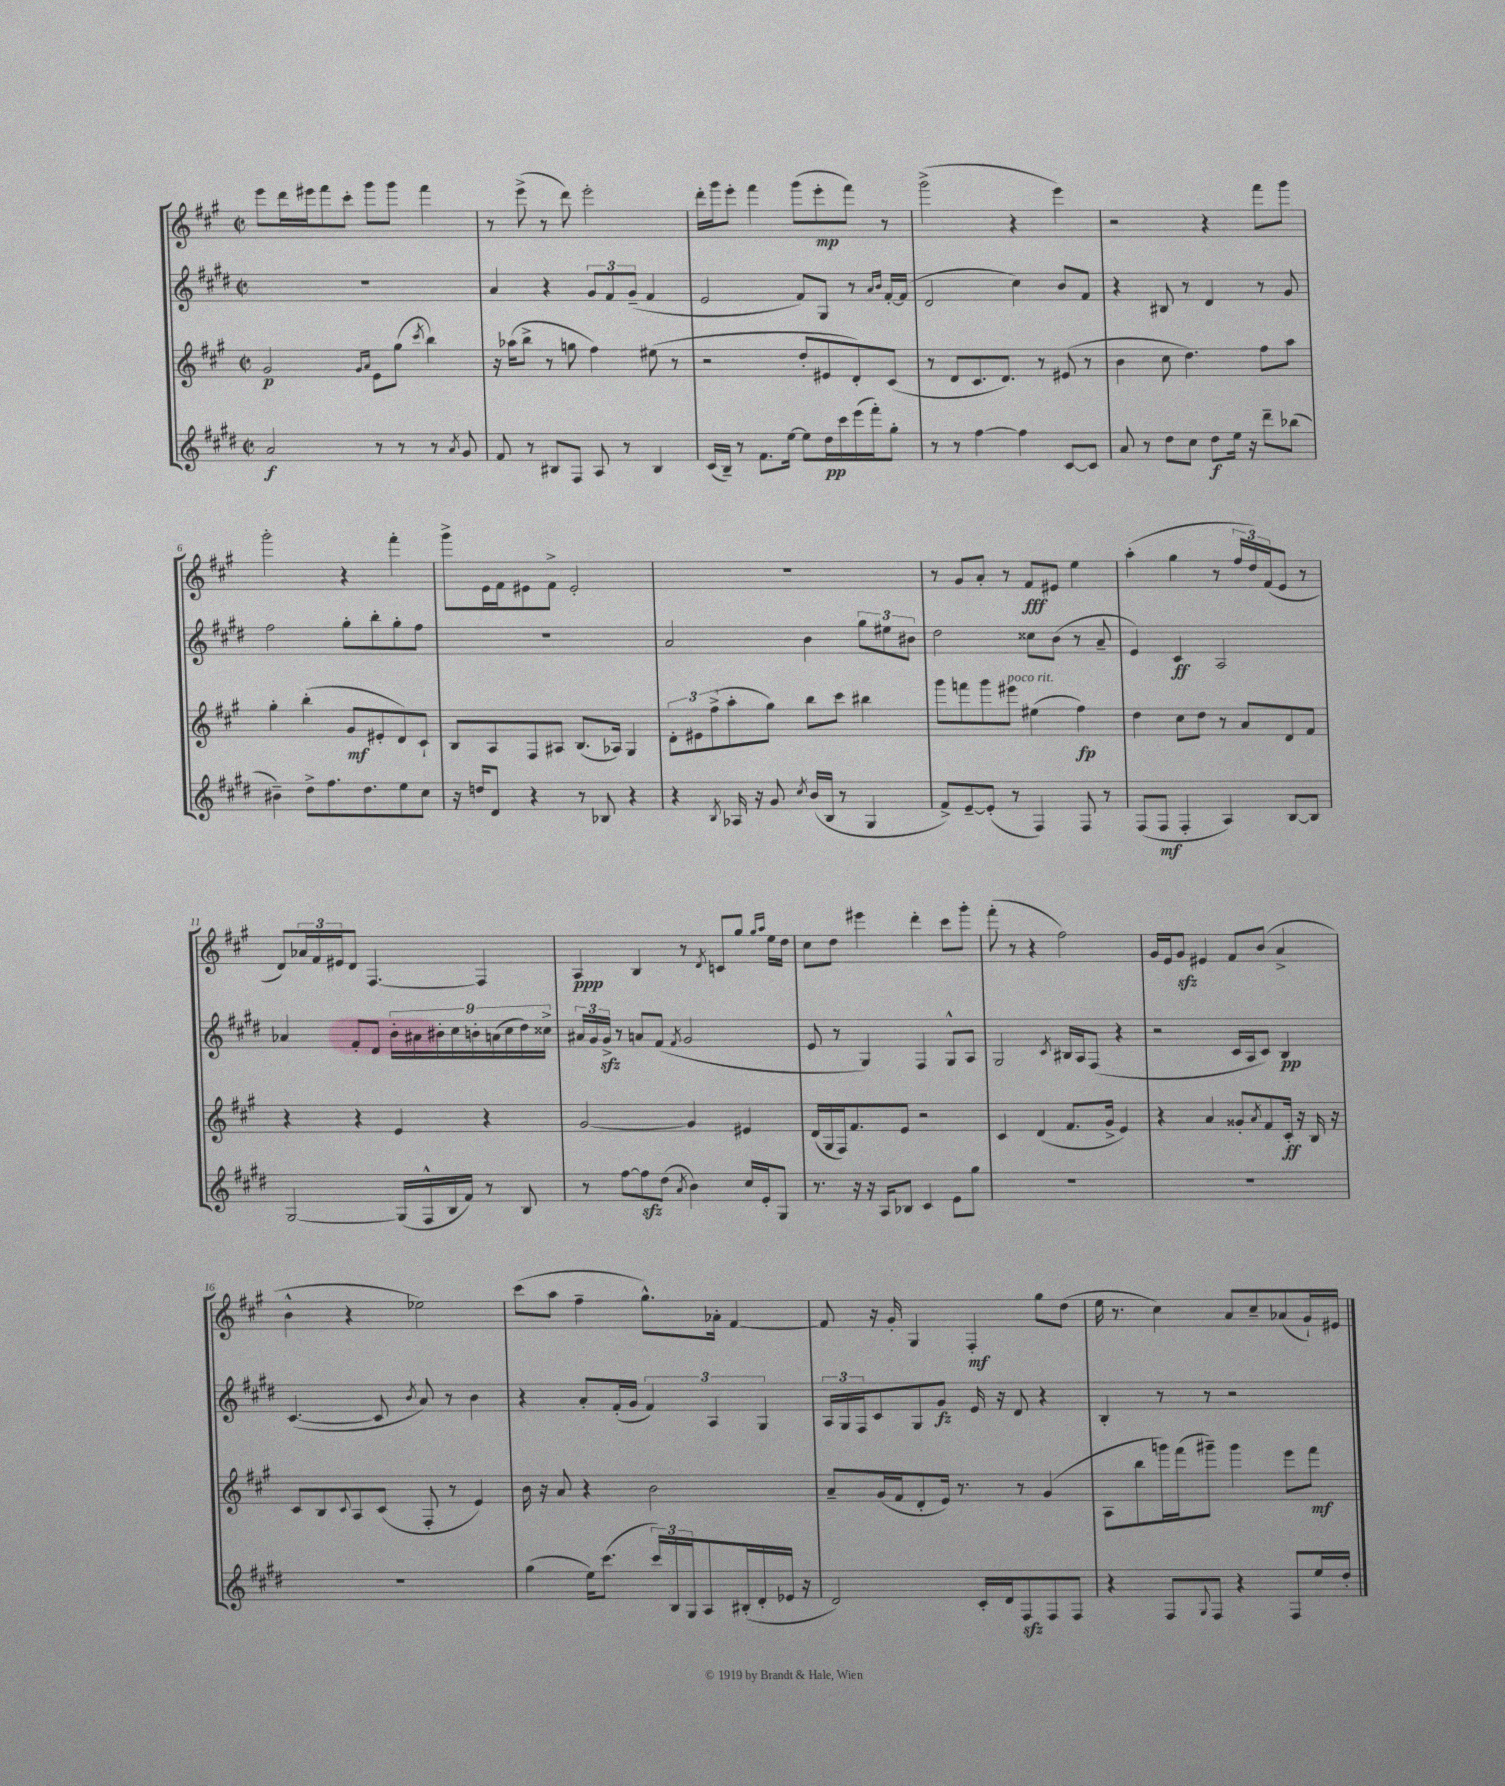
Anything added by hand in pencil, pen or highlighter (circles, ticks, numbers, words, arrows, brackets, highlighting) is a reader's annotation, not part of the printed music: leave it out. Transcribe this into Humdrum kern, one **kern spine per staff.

**kern	**kern	**kern	**kern
*staff4	*staff3	*staff2	*staff1
*clefG2	*clefG2	*clefG2	*clefG2
*k[f#c#g#d#]	*k[f#c#g#]	*k[f#c#g#d#]	*k[f#c#g#]
*M2/2	*M2/2	*M2/2	*M2/2
*met(c|)	*met(c|)	*met(c|)	*met(c|)
2a/	2g#/	1r	8eee\L
.	.	.	16ddd\L
.	.	.	16eee#\J
.	.	.	8fff#\
.	.	.	8ccc#'\J
.	16qqg#/LL	.	.
.	16qqa/JJ	.	.
8r	8e\L	.	8ggg#\L
8r	(8gg#\J	.	8ggg#\J
.	8qccc#/	.	.
8r	4bb\)	.	4fff#\
8qa/	.	.	.
8g#/	.	.	.
=	=	=	=
8f#/	16r	4a/	8r
.	(16aa-\LK	.	.
8r	8bb^\J	.	(8eee^\
8B#/L	8r	4r	8r
8F#/J	8gg\	.	8ddd\)
8A/	4ff#\)	12g#/L	2eee'\
.	.	12f#/	.
8r	.	.	.
.	.	(12g#~/J	.
4B#/	(8ee#\	4f#/	.
.	8r	.	.
=	=	=	=
(16c#/LL	2r	2e/	16ddd'\LL
16B~/JJ)	.	.	16ggg#\J
8r	.	.	8eee'\J
8.f#\L	.	.	4fff#\
[16ee\Jk	.	.	.
8ee\]L	8dd'/L	8f#/L)	(8ggg#\L
16dd#\L	8e#/	8G#/J	8eee'\
16ccc#\	.	.	.
(16eee\	8d'/)	8r	8fff#\J)
16fff#'\J)	.	.	.
.	.	16qqa/LL	.
.	.	16qqb/JJ	.
8gg#'\J	(8c#/J	[16f#'/LL	8r
.	.	(16f#/]JJ	.
=	=	=	=
8r	8r	2d#/	(2ggg#^\
8r	8d/L	.	.
[4ff#\	8.c#/	.	.
.	8.d/J)	.	.
4ff#\]	.	4cc#\)	4r
.	8r	.	.
[8c#/L	(8e#/	8b/L	4eee\)
8c#/]J	8r	8f#/J	.
=	=	=	=
8a/	4b\	4r	2r
8r	.	.	.
8dd#\L	8cc#\	8B#/	.
8cc#\J	4.dd\)	8r	.
8dd#\L	.	4d#/	4r
16ee\Jk	.	.	.
16r	.	.	.
8ddd#~\L	8ff#\L	8r	8fff#\L
(8bb-\J	8aa\J	8g#/	8ggg#\J
=	=	=	=
4b#~\)	4gg#'\	2ff#\	2ggg#'\
8dd#^\L	(4bb'\	.	.
8.ff#\	.	.	.
.	8g#/L	8gg#'\L	4r
8.dd#\	.	.	.
.	8e#'/	8bb'\	.
8ee\	8d/)	8gg#'\	4fff#'\
8cc#\J	8c#`/J	8ff#\J	.
=	=	=	=
16r	8B/L	1r	8ggg#^\L
16dd/LK	.	.	.
8d#/J	8A/	.	16e\L
.	.	.	16f#\J
4r	8F#/	.	8e#\
.	8A#/J	.	8f#^\J
8r	(8.B/L	.	2e#'/
8B-/	.	.	.
.	16A-/Jk)	.	.
4r	4G#/	.	.
=	=	=	=
4r	12d'\L	2a/	1r
.	12e#\	.	.
.	(12ff#^\	.	.
8qB/	.	.	.
16A-/	8aa'\	.	.
16r	.	.	.
8g#/	8gg#\J)	.	.
8qcc#/	.	.	.
(16b/LL	8bb\L	4b\	.
16B/JJ	.	.	.
8r	8ccc#\J	.	.
4G#/	4bb#\	12gg#\L	.
.	.	12ee#\	.
.	.	12b#\J	.
=	=	=	=
8f#^/L)	8ggg#\L	2dd#\	8r
[8e~/	8fff\	.	8g#/L
(8e'/]J	8ggg#\	.	8a'/J
8r	8eee#\J	.	8r
4F#/)	(4ee#\	8cc##\L	8f#/L
.	.	(8b\J	8e#/J
8F#/	4ff#\)	8r	4ee\
8r	.	8a~/	.
=	=	=	=
(8F#/L	4dd\	4e/)	(4aa'\
8F#/J	.	.	.
4F#'/	8cc#\L	4c#/	4gg#\
.	8dd\J	.	.
4A/)	8r	2A/	8r
.	8a/L	.	24ff#/LL
.	.	.	24dd/)
.	.	.	(24f#/J
[8B/L	8d/	.	8e/J
8B/]J	8f#/J	.	8r
=	=	=	=
[2G#/	4r	4a-/	8d/L)
.	.	.	24a-/L
.	.	.	24f#/
.	.	.	24e#/J
.	4r	8f#'/L	8d/J
.	.	8d#/J	[4.F#/
(16G#/]LL	4e/	18b'\LL	.
.	.	18a#\	.
16F#^^/	.	.	.
.	.	18b#'\	.
16B/	.	.	.
.	.	18cc#\	.
16f#/JJ)	.	.	.
.	.	18b'\	.
8r	4r	.	4F#/]
.	.	(18a\	.
.	.	18cc#\	.
8B/	.	.	.
.	.	18dd#\)	.
.	.	18cc##^\JJ	.
=	=	=	=
8r	[2g#/	24a#/LL	4A/
.	.	24g#/	.
.	.	24g#^/JJ	.
[8ff#\L	.	8r	.
8ff#\]	.	8a/L	4B/
(8dd#\J	.	(8f#/J	.
8qa/	.	8qf#/	.
4b\)	4g#/]	2g#/	8r
.	.	.	8qd/
.	.	.	8c/L
16cc#/LL	4e#/	.	8gg#/J
16e'/J	.	.	.
.	.	.	16qqgg#/LL
.	.	.	16qqaa/JJ
8G#/J	.	.	16ee\LL
.	.	.	16dd\JJ
=	=	=	=
8.r	(16d/LL	8e/	8cc#\L
.	16G#/	.	.
.	16F#/J)	8r	8dd\J
16r	8.f#/	.	.
16r	.	4G#/)	4eee#\
16A/LK	.	.	.
8B-/J	8e/J	.	.
4c#/	2r	4F#/	4ddd'\
8e\L	.	8G#^^/L	8ccc#\L
8gg#\J	.	8A/J	8ggg#'\J
=	=	=	=
1r	4c#/	2G#/	(8fff#'\
.	.	.	8r
.	(4d/	.	4r
.	.	8qc#/	.
.	8.f#/L	16B#/LL	2ff#\)
.	.	16A/J	.
.	.	(8F#/J	.
.	16g#^/Jk	.	.
.	4e/)	4r	.
=	=	=	=
1r	4r	2r	16g#/LL
.	.	.	16e/J
.	.	.	8g#/J
.	4a/	.	4e#/
.	8g##'/L	16c#/LL	8f#/L
.	.	16A/J	.
.	8qa/	.	.
.	8f#/	8c#/J)	(8b/J
.	16c#'/Jk	4B/	4a^/
.	16r	.	.
.	16B/	.	.
.	16r	.	.
=	=	=	=
1r	8c#/L	([4.c#/	4b^^\
.	8B/	.	.
.	8qqc#/	.	.
.	8A/	.	4r
.	(8c#/J	8c#/]	.
.	.	8qb/	.
.	8F#'/	8a/)	2ee-\)
.	8r	8r	.
.	4e/)	4b\	.
=	=	=	=
(4gg#\	16b\	4r	(8ccc#\L
.	16r	.	.
.	8a/	.	8aa\J
16ee\LK)	4r	8a'/L	4ff#~\
(8.ccc#\J	.	.	.
.	.	(16f#'/L	.
.	.	16g#/JJ	.
24ccc#/LL)	2b\	6f#/)	8.gg#^^\L)
24B/	.	.	.
24G#/J	.	.	.
8A/	.	.	.
.	.	6A/	.
.	.	.	16a-'\Jk
(16B#'/L	.	.	[4f#/
16d#'/	.	.	.
.	.	6G#/	.
16e-/JJ	.	.	.
16r	.	.	.
=	=	=	=
2d#/)	8a~/L	24A/LL	8f#/]
.	.	24G#/	.
.	.	24F#/J	.
.	(16g#/L	8c#/	16r
.	16f#/J	.	16g#'/
.	8d'/	8G#/	4G#/
.	16e/Jk)	8g#/J	.
.	8.r	.	.
16c#'/LL	.	16e/	4F#'/
16d#/J	.	16r	.
8F#/	8r	8d#/	.
8F#/	(4g#/	4r	8gg#\L
8F#/J	.	.	(8dd\J
=	=	=	=
4r	8A\L	4B'/	16ee\
.	.	.	8.r
.	8bb\	.	.
8F#/L	16ggg\L)	8r	4cc#\)
.	(16fff#\J	.	.
8qqG#/	.	.	.
8F#/J	8ggg#~\J)	8r	.
4r	4ggg#\	2r	8a/L
.	.	.	8cc#~/
8F#/L	8eee\L	.	(8a-/
16ee/L	8fff#\J	.	16g#`/L)
16dd#'/JJ	.	.	16e#/JJ
==	==	==	==
*-	*-	*-	*-
